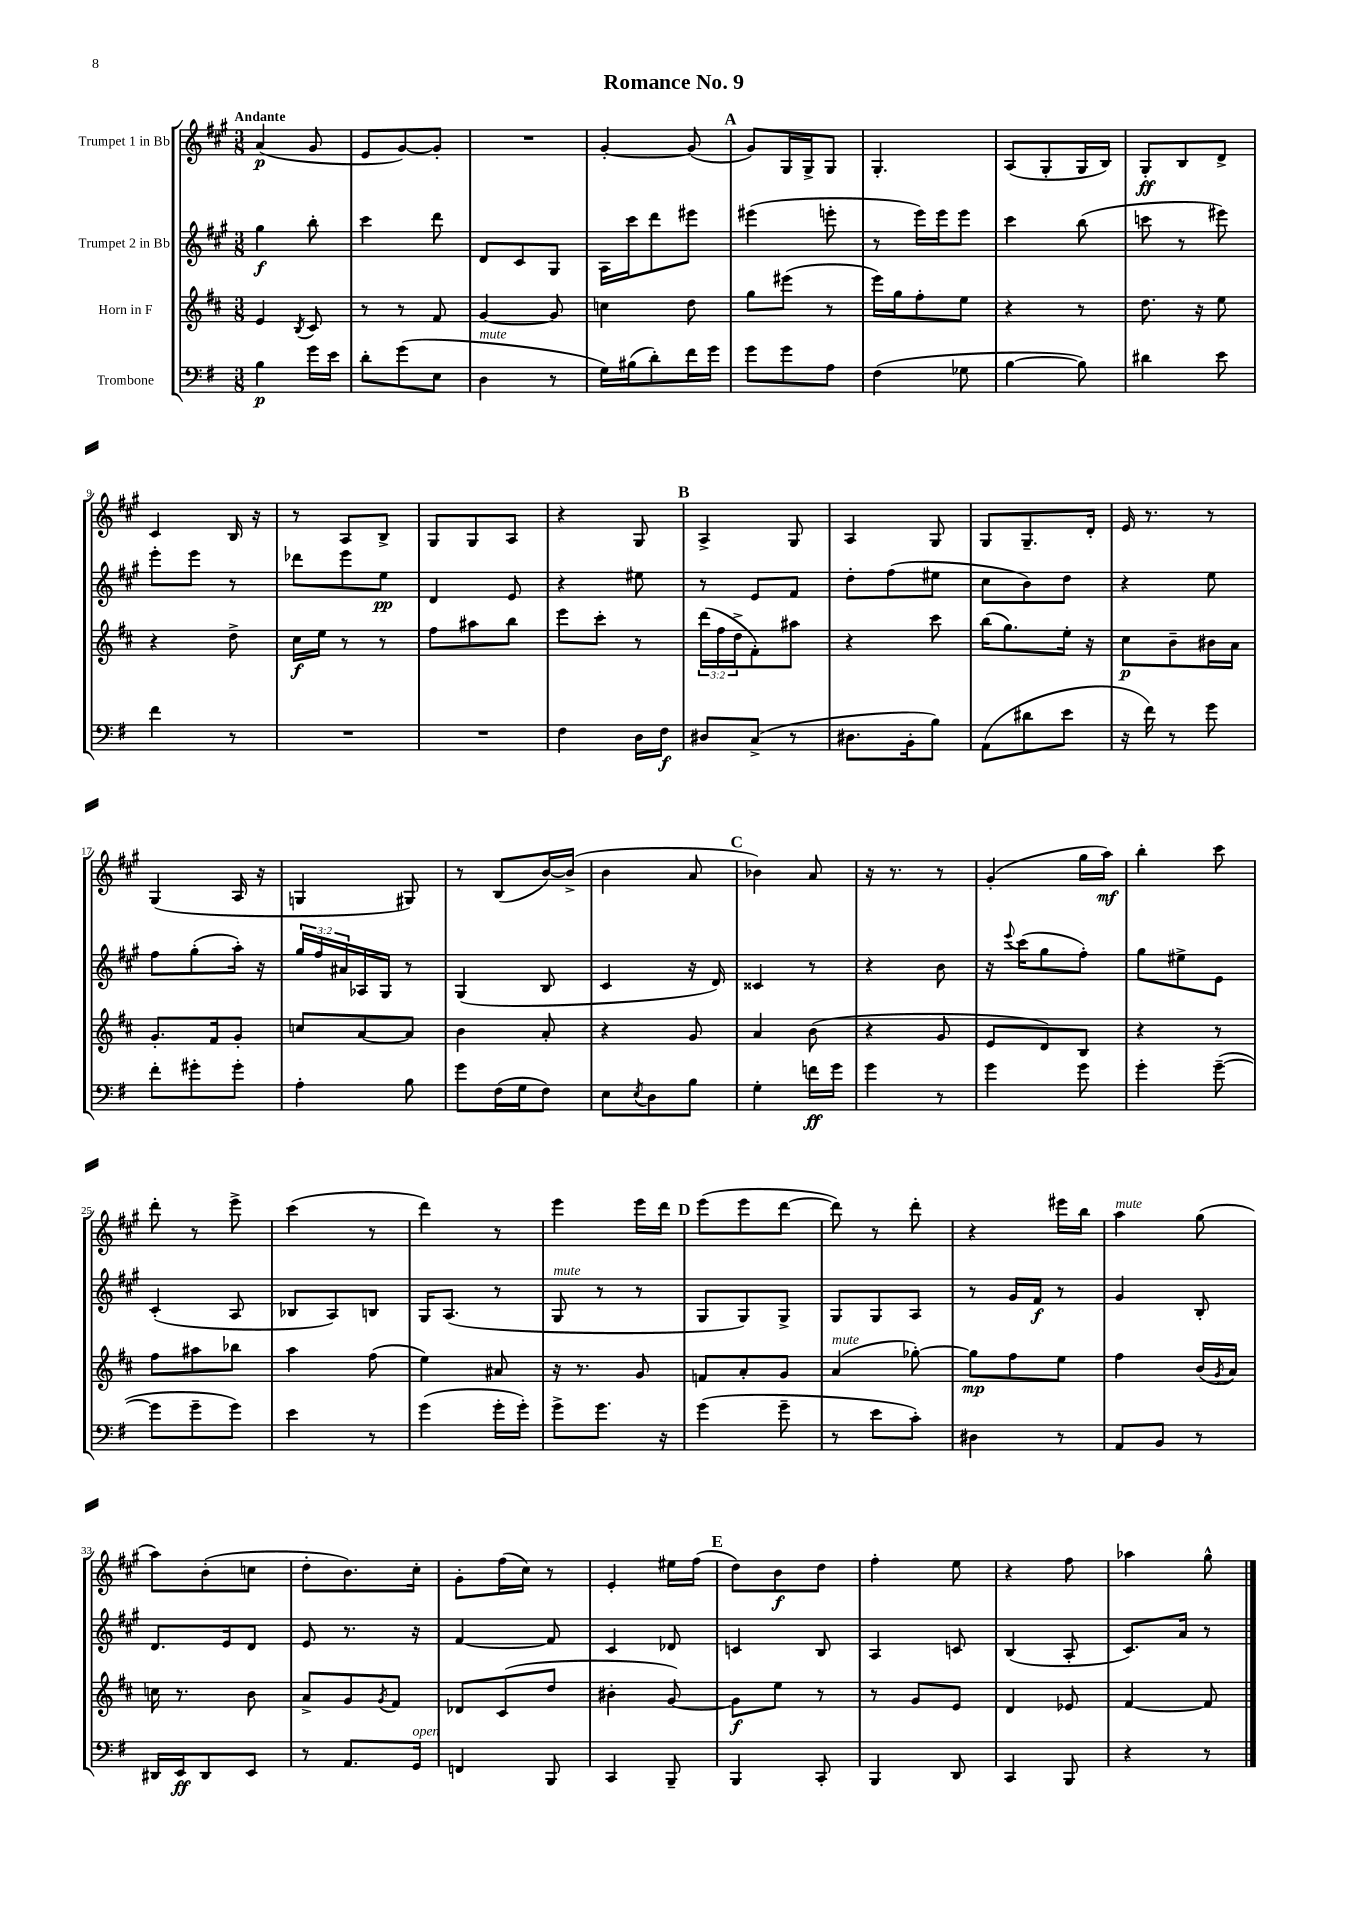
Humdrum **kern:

**kern	**kern	**kern	**kern
*staff4	*staff3	*staff2	*staff1
*clefF4	*clefG2	*clefG2	*clefG2
*k[f#]	*k[f#c#]	*k[f#c#g#]	*k[f#c#g#]
*M3/8	*M3/8	*M3/8	*M3/8
4B\	4e/	4gg#\	(4a/
.	8qB/	.	.
16g\LL	8c#/	8bb'\	8g#/
16e\JJ	.	.	.
=	=	=	=
8d'\L	8r	4ccc#\	8e/L
(8g\	8r	.	[8g#/)
8E\J	8f#/	8ddd\	8g#'/]J
=	=	=	=
4D\	[4g/	8d/L	4.r
.	.	8c#/	.
8r	8g/]	8G#/J	.
=	=	=	=
16G\LL)	4cc\	16A\LL	[4g#'/
(16B#\J	.	16ccc#\J	.
8d'\)	.	8ddd\	.
16f#\L	8dd\	8eee#\J	(8g#/]
16g\JJ	.	.	.
=	=	=	=
8g\L	8gg\L	(4eee#\	8g#/L)
8g\	(8eee#\J	.	16G#/L
.	.	.	16G#^/J
8A\J	8r	8eee'\	8G#/J
=	=	=	=
(4F#\	16eee\LL)	8r	4.G#'/
.	16gg\J	.	.
.	8ff#'\	16eee\LL)	.
.	.	16eee\J	.
8G-\	8ee\J	8eee\J	.
=	=	=	=
[4B\	4r	4ccc#\	(8A/L
.	.	.	8G#'/
8B\])	8r	(8bb\	16G#/L
.	.	.	16B/JJ)
=	=	=	=
4d#\	8.dd\	8ccc\	8G#'/L
.	.	8r	8B/
.	16r	.	.
8e\	8ee\	8eee#\)	8d^/J
=	=	=	=
4f#\	4r	8eee'\L	4c#/
.	.	8eee\J	.
8r	8dd^\	8r	16B/
.	.	.	16r
=	=	=	=
4.r	16cc#\LL	8ddd-\L	8r
.	16ee\JJ	.	.
.	8r	8eee\	8A/L
.	8r	8ee\J	8B^/J
=	=	=	=
4.r	8ff#\L	4d/	8G#/L
.	8aa#\	.	8G#/
.	8bb\J	8e/	8A/J
=	=	=	=
4F#\	8eee\L	4r	4r
.	8ccc#'\J	.	.
16D\LL	8r	8ee#\	8G#/
16F#\JJ	.	.	.
=	=	=	=
8D#/L	(24ddd\LL	8r	4A^/
.	24ff#\	.	.
.	24dd^\J	.	.
(8C^/J	8f#'\)	8e/L	.
8r	8aa#\J	8f#/J	8G#/
=	=	=	=
8.D#\L	4r	8dd'\L	4A/
.	.	(8ff#\	.
16BB'\k	.	.	.
8B\J)	8ccc#\	8ee#\J	8G#/
=	=	=	=
(8AA\L	(16bb\LK	8cc#\L	8G#/L
.	8.gg\)	.	.
8d#\	.	8b\)	8.G#~/
8e\J	16ee'\Jk	8dd\J	.
.	16r	.	16d'/Jk
=	=	=	=
16r	8cc#\L	4r	16e/
16f#\)	.	.	8.r
8r	8b~\	.	.
8g\	16b#\L	8ee\	8r
.	16a\JJ	.	.
=	=	=	=
8f#'\L	8.g'/L	8ff#\L	(4G#/
8g#'\	.	(8gg#'\	.
.	16f#/k	.	.
8g#'\J	8g'/J	16aa'\Jk)	16A/
.	.	16r	16r
=	=	=	=
4A'\	8cc/L	24gg#/LL	4G/
.	.	24ff#/	.
.	.	24a#/	.
.	[8a/	16A-/	.
.	.	16G#/JJ	.
8B\	8a/]J	8r	8G#/)
=	=	=	=
8g\L	4b\	(4G#/	8r
(16F#\L	.	.	(8B/L
16G\J	.	.	.
8F#\J)	8a'/	8B/	[16b/L)
.	.	.	(16b^/]JJ
=	=	=	=
8E\L	4r	4c#/	4b\
8qE/	.	.	.
8D\	.	.	.
8B\J	8g/	16r	8a/
.	.	16d/)	.
=	=	=	=
4G'\	4a/	4c##/	4b-\)
16f\LL	(8b\	8r	8a/
16g\JJ	.	.	.
=	=	=	=
4g\	4r	4r	16r
.	.	.	8.r
8r	8g/	8b\	8r
=	=	=	=
4g\	8e/L	16r	(4g#'/
.	.	8qqeee/	.
.	.	(16ccc#\LK	.
.	8d/)	8gg#\	.
8g\	8B/J	8ff#'\J)	16gg#\LL
.	.	.	16aa\JJ)
=	=	=	=
4g'\	4r	8gg#\L	4bb'\
.	.	8ee#^\	.
([8g~\	8r	8e\J	8ccc#\
=	=	=	=
8g\]L	8ff#\L	(4c#'/	8ddd'\
8g~\	8aa#\	.	8r
8g\J)	8bb-\J	8A/	8eee^\
=	=	=	=
4e\	4aa\	8B-/L	(4ccc#\
.	.	8A/)	.
8r	(8ff#\	8B/J	8r
=	=	=	=
(4g\	4ee\)	16G#/LK	4ddd\)
.	.	(8.A/J	.
16g'\LL	8a#/	8r	8r
16g'\JJ)	.	.	.
=	=	=	=
8g^\L	16r	8G#/	4eee\
.	8.r	.	.
8.g\J	.	8r	.
.	8g/	8r	16eee\LL
16r	.	.	16ddd\JJ
=	=	=	=
(4g\	8f/L	8G#/L	(8eee\L
.	8a'/	8G#/)	8eee\
8g~\	8g/J	8G#^/J	[8ddd\J
=	=	=	=
8r	(4a/	8G#/L	8ddd\])
8e\L	.	8G#/	8r
8c'\J)	[8gg-'\)	8A/J	8ddd'\
=	=	=	=
4D#\	8gg-\]L	8r	4r
.	8ff#\	16g#/LL	.
.	.	16f#/JJ	.
8r	8ee\J	8r	16eee#\LL
.	.	.	16bb\JJ
=	=	=	=
8AA/L	4ff#\	4g#/	4aa\
8BB/J	.	.	.
8r	(16b/LL	8B'/	(8gg#\
.	8qg/	.	.
.	16a/JJ)	.	.
=	=	=	=
16DD#/LL	16cc\	8.d/L	8aa\L)
16EE/J	8.r	.	.
8DD#/	.	.	(8b'\
.	.	16e/k	.
8EE/J	8b\	8d/J	8cc\J
=	=	=	=
8r	8a^/L	8e/	8dd'\L
8.AA/L	8g/	8.r	8.b\)
.	8qg/	.	.
.	8f#/J	.	.
16GG/Jk	.	16r	16cc#'\Jk
=	=	=	=
4FF/	8d-/L	[4f#/	8g#'\L
.	(8c#/	.	(16ff#\L
.	.	.	16cc#\JJ)
8BBB/	8dd/J	8f#/]	8r
=	=	=	=
4CC/	4b#'\	4c#/	4e'/
8BBB~/	[8g/)	8d-/	16ee#\LL
.	.	.	(16ff#\JJ
=	=	=	=
4BBB/	8g\]L	4c/	8dd\L)
.	8ee\J	.	8b\
8CC'/	8r	8B/	8dd\J
=	=	=	=
4BBB/	8r	4A/	4ff#'\
.	8g/L	.	.
8DD/	8e/J	8c/	8ee\
=	=	=	=
4CC/	4d/	(4B/	4r
8BBB/	8e-/	8A'/	8ff#\
=	=	=	=
4r	[4f#/	8.c#/L)	4aa-\
.	.	16a/Jk	.
8r	8f#/]	8r	8gg#^^\
==	==	==	==
*-	*-	*-	*-
